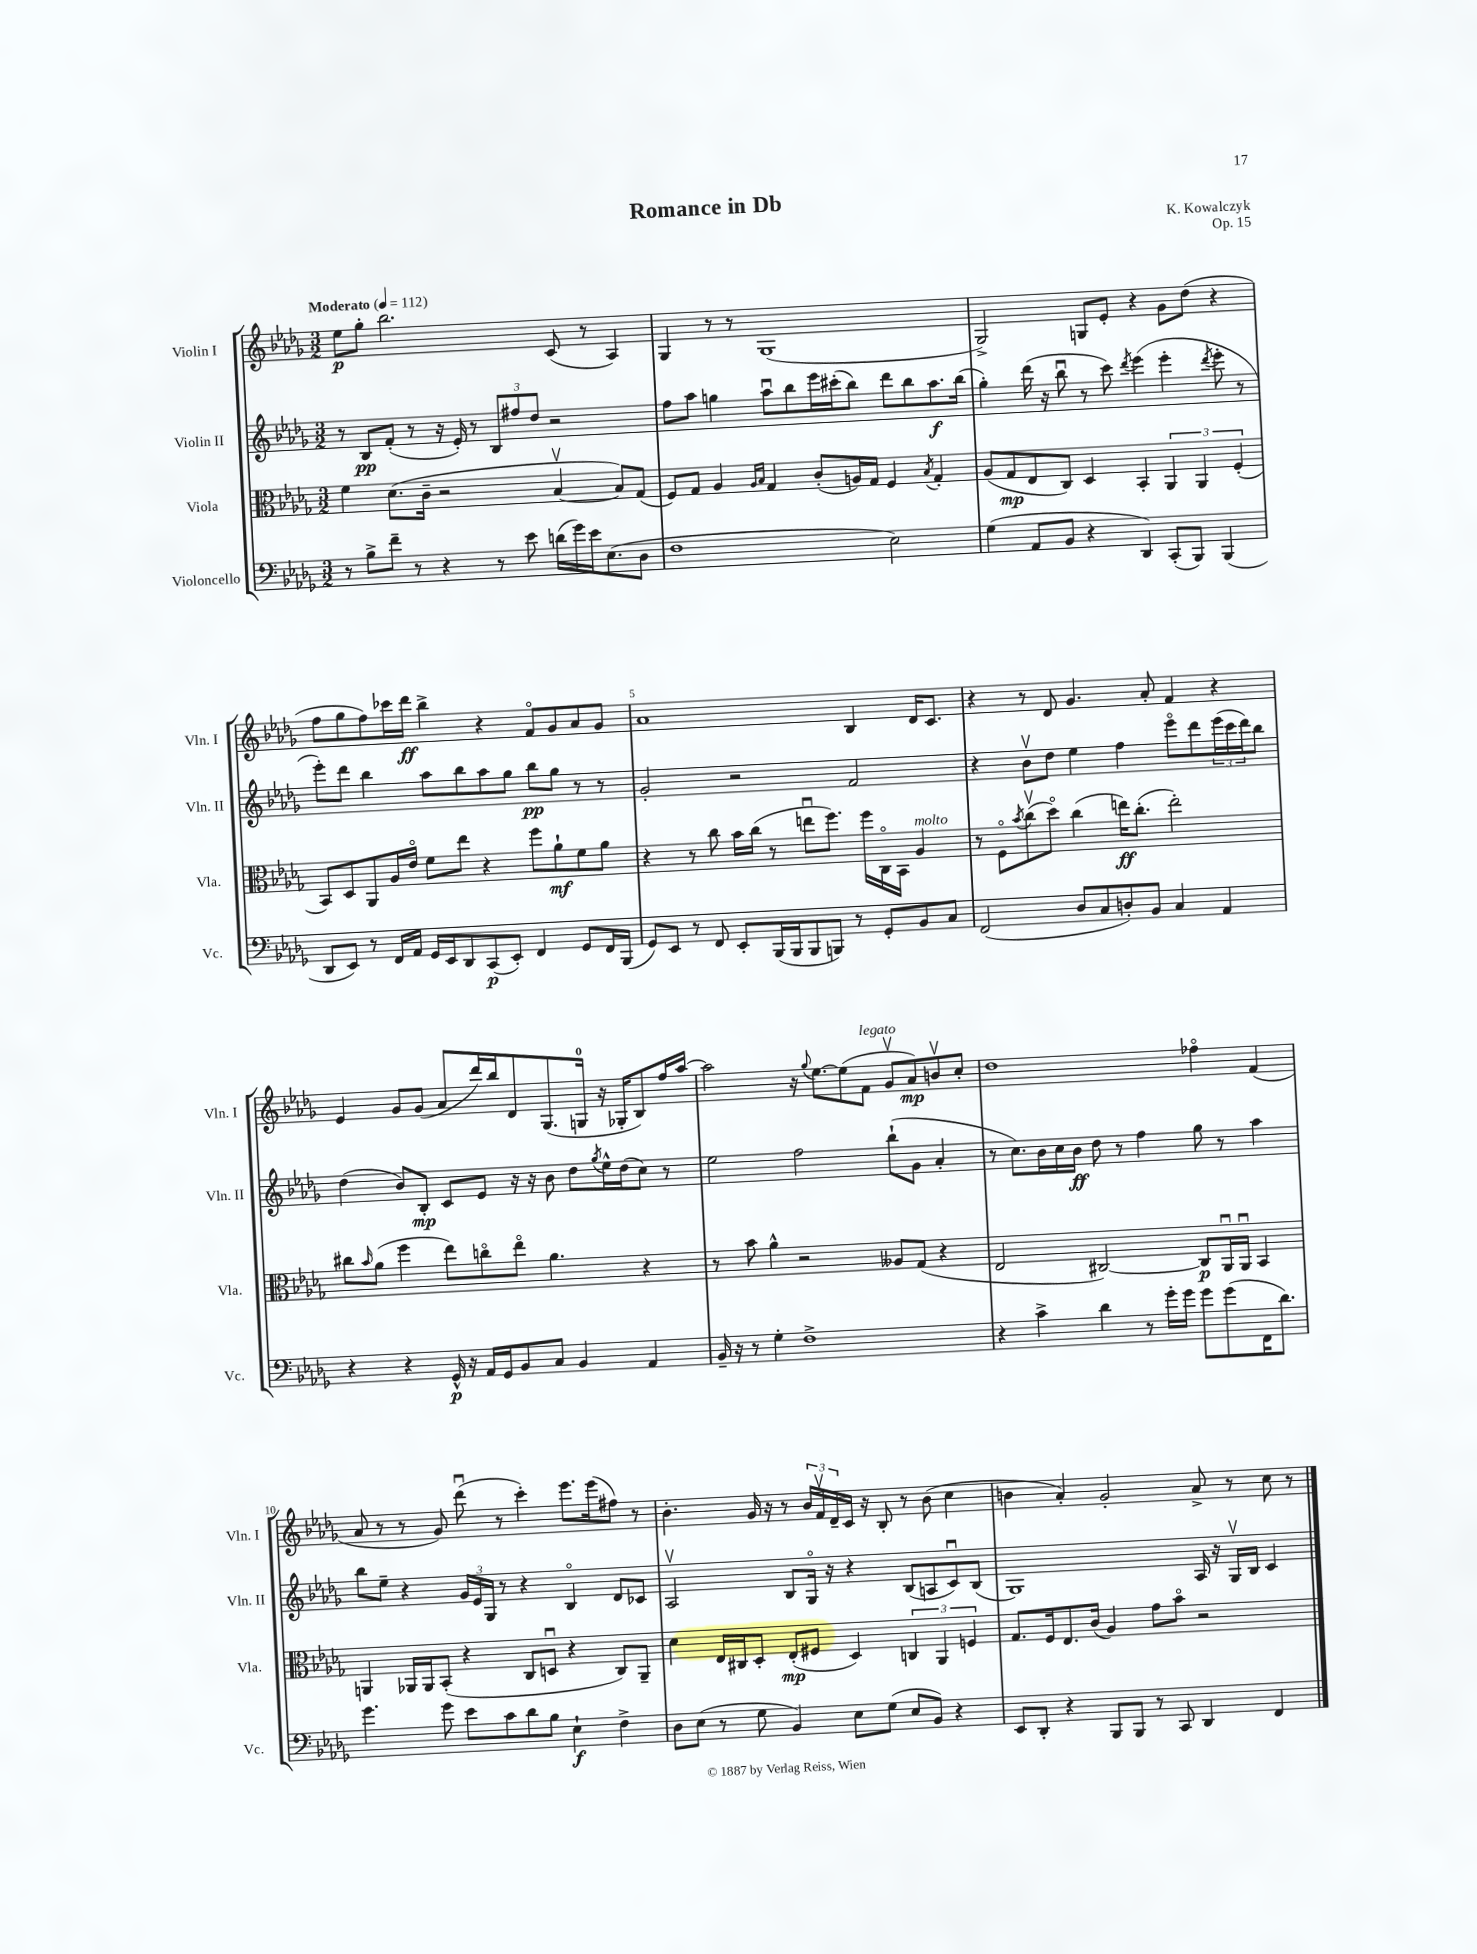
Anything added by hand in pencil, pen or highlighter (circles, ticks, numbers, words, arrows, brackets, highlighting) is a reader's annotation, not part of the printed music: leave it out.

**kern	**dynam	**kern	**dynam	**kern	**dynam	**kern	**dynam
*part4	*part4	*part3	*part3	*part2	*part2	*part1	*part1
*staff4	*staff4	*staff3	*staff3	*staff2	*staff2	*staff1	*staff1
*I"Violoncello	*	*I"Viola	*	*I"Violin II	*	*I"Violin I	*
*I'Vc.	*	*I'Vla.	*	*I'Vln. II	*	*I'Vln. I	*
*clefF4	*	*clefC3	*	*clefG2	*	*clefG2	*
*k[b-e-a-d-g-]	*	*k[b-e-a-d-g-]	*	*k[b-e-a-d-g-]	*	*k[b-e-a-d-g-]	*
*M3/2	*	*M3/2	*	*M3/2	*	*M3/2	*
*MM112	*	*MM112	*	*MM112	*	*MM112	*
=1	=1	=1	=1	=1	=1	=1	=1
!	!	!	!	!	!	!LO:TX:a:B:t=Moderato	!
8r	.	4f\	.	8r	.	8ee-\L	p
8B-^\L	.	.	.	8B-/L	pp	8gg-'\J	.
8f~\J	.	(8.d-\L	.	(8f'/J	.	2.bb-\	.
8r	.	.	.	8r	.	.	.
.	.	16c~\Jk	.	.	.	.	.
4r	.	2r	.	16r	.	.	.
.	.	.	.	16e-'/)	.	.	.
.	.	.	.	8r	.	.	.
8r	.	.	.	12B-/L	.	.	.
.	.	.	.	12ff#X/	.	.	.
8e-\	.	.	.	.	.	.	.
.	.	.	.	12dd-/J	.	.	.
(16dn\LL	.	[4B-v/	.	2r	.	(8c/	.
16g-\)	.	.	.	.	.	.	.
16e-\J	.	.	.	.	.	8r	.
(8.E-\	.	.	.	.	.	.	.
.	.	8B-/L])	.	.	.	4A-/)	.
8D-\J	.	(8G-/J	.	.	.	.	.
=2	=2	=2	=2	=2	=2	=2	=2
1F	.	8F/L)	.	8ff\L	.	4G-/	.
.	.	8G-/J	.	8aa-\J	.	.	.
.	.	4A-/	.	4ggn\	.	8r	.
.	.	.	.	.	.	8r	.
.	.	16qqA-/LL	.	.	.	.	.
.	.	16qqB-/JJ	.	.	.	.	.
.	.	4G-/	.	8aa-u\L	.	(1G-	.
.	.	.	.	8bb-\	.	.	.
.	.	(8c'/L	.	16eee-\L	.	.	.
.	.	.	.	(16ccc#X'\J	.	.	.
.	.	16An/L)	.	8bb-\J)	.	.	.
.	.	16G-/JJ	.	.	.	.	.
2E-\)	.	4F/	.	8ddd-\L	.	.	.
.	.	.	.	8bb-\	.	.	.
.	.	8qB-/	.	.	.	.	.
.	.	4G-'/	.	8.aa-\	f	.	.
.	.	.	.	(16bb-\Jk	.	.	.
=3	=3	=3	=3	=3	=3	=3	=3
(4G-\	.	(8A-/L	.	4gg-'\)	.	2G-^/)	.
.	.	8G-/	mp	.	.	.	.
8AA-/L	.	8E-/	.	(16ddd-\	.	.	.
.	.	.	.	16r	.	.	.
8BB-/J	.	8C/J)	.	8bb-u\	.	.	.
4r	.	4D-/	.	8r	.	8Gn/L	.
.	.	.	.	8ccc\)	.	8e-'/J	.
.	.	.	.	8qddd-/	.	.	.
4DD-/)	.	4BB-'/	.	(4eee-\	.	4r	.
(8CC'/L	.	6AA-/	.	4eee-'\	.	8g-\L	.
8BBB-/J)	.	.	.	.	.	(8dd-\J	.
.	.	6AA-/	.	.	.	.	.
.	.	.	.	8qddd-/	.	.	.
(4BBB-/	.	.	.	8eee-'\	.	4r	.
.	.	(6F'/	.	.	.	.	.
.	.	.	.	8r	.	.	.
!!LO:LB:g=z
=4	=4	=4	=4	=4	=4	=4	=4
8DD-/L	.	8BB-/L)	.	8eee-'\L)	.	8ff\L	.
8EE-/J)	.	8D-/	.	8ddd-\J	.	8gg-\	.
8r	.	8AA-/	.	4bb-\	.	8ff\)	.
16FF/LL	.	16A-/L	.	.	.	16ccc-X\L	.
16AA-/JJ	.	16e-/JJ	.	.	.	16ddd-\JJ	ff
16GG-/LL	.	8f\L	.	8aa-\L	.	4bb-^\	.
16EE-/J	.	.	.	.	.	.	.
8DD-/	.	8ee-\J	.	8bb-\	.	.	.
(8CC/	p	4r	.	8aa-\	.	4r	.
8EE-'/J)	.	.	.	8gg-\J	.	.	.
4FF/	.	8ff\L	.	8bb-\L	pp	8f/L	.
.	.	8a-`\	mf	8gg-\J	.	8g-/	.
8GG-/L	.	8f\	.	8r	.	8a-/	.
16FF/L	.	8a-\J	.	8r	.	8g-/J	.
(16BBB-/JJ	.	.	.	.	.	.	.
=5	=5	=5	=5	=5	=5	=5	=5
8GG-/L)	.	4r	.	2g-'/	.	1a-	.
8EE-/J	.	.	.	.	.	.	.
8r	.	8r	.	.	.	.	.
8FF/	.	8cc\	.	.	.	.	.
8EE-'/L	.	16b-\LL	.	2r	.	.	.
.	.	(16cc\JJ	.	.	.	.	.
(16BBB-/L	.	8r	.	.	.	.	.
16BBB-/J	.	.	.	.	.	.	.
8BBB-/	.	8eenu\L	.	.	.	.	.
8BBBn/J)	.	8.ff\J)	.	.	.	.	.
8r	.	.	.	2f/	.	4B-/	.
.	.	16ff\LL	.	.	.	.	.
8GG-'/L	.	16C\	.	.	.	.	.
.	.	16BB-\JJ	.	.	.	.	.
!	!	!LO:TX:a:i:t=molto	!	!	!	!	!
8BB-/	.	4A-/	.	.	.	16d-/KL	.
.	.	.	.	.	.	8.c/J	.
8C/J	.	.	.	.	.	.	.
=6	=6	=6	=6	=6	=6	=6	=6
(2FF/	.	8r	.	4r	.	4r	.
.	.	8F\L	.	.	.	.	.
.	.	8qb-/	.	.	.	.	.
.	.	(8ccv\	.	8b-v\L	.	8r	.
.	.	8dd-\J)	.	8dd-\J	.	8d-/	.
8D-/L	.	(4cc\	.	4ee-\	.	4.g-/	.
8C/	.	.	.	.	.	.	.
8Dn'/)	.	16een\KL)	ff	4ff\	.	.	.
.	.	(8.cc'\J	.	.	.	.	.
8BB-/J	.	.	.	.	.	8a-'/	.
4C/	.	2ee'\)	.	8eee-\L	.	4f/	.
.	.	.	.	8ddd-\	.	.	.
4AA-/	.	.	.	(24eee-\L	.	4r	.
.	.	.	.	24ccc\	.	.	.
.	.	.	.	24ddd-\J)	.	.	.
.	.	.	.	8bb-\J	.	.	.
!!LO:LB:g=z
=7	=7	=7	=7	=7	=7	=7	=7
4r	.	8cc#X\L	.	(4dd-\	.	4e-/	.
.	.	16qqb-/	.	.	.	.	.
.	.	(8a-\J	.	.	.	.	.
4r	.	4ff\	.	8b-/L)	.	8g-/L	.
.	.	.	.	8B-'/J	mp	(8g-/J	.
16GG-^^/	p	8ee-\L)	.	8c/L	.	8a-/L	.
16r	.	.	.	.	.	.	.
16AA-/LL	.	8ccn\	.	8e-/J	.	16ddd-/L)	.
16GG-/J	.	.	.	.	.	16bb-/J	.
8BB-/	.	8ee-\J	.	16r	.	8d-/	.
.	.	.	.	16r	.	.	.
8C/J	.	4.a-\	.	8b-\	.	(8.G-/	.
4BB-/	.	.	.	8dd-\L	.	.	.
.	.	.	.	.	.	16Gn/Jk	.
.	.	.	.	8qgg-/	.	.	.
.	.	.	.	16ee-^^\L	.	16r	.
.	.	.	.	(16dd-\J	.	16G-X'/KL	.
4AA-/	.	4r	.	8cc\J)	.	8B-/)	.
.	.	.	.	8r	.	16ff/L	.
.	.	.	.	.	.	[16aa-/JJ	.
=8	=8	=8	=8	=8	=8	=8	=8
16BB-~/	.	8r	.	2ee-\	.	2aa-\]	.
16r	.	.	.	.	.	.	.
8r	.	8b-\	.	.	.	.	.
4G-'\	.	4a-^^\	.	.	.	.	.
1F^	.	2r	.	2ff\	.	16r	.
.	.	.	.	.	.	8qqgg-/	.
.	.	.	.	.	.	[8.ee-\L	.
.	.	.	.	.	.	(8ee-\]	.
!	!	!	!	!	!	!LO:TX:a:i:t=legato	!
.	.	.	.	.	.	8f\J	.
.	.	8A--X/L	.	(8bb-`\L	.	8g-v/L	.
.	.	(8G-/J	.	8g-\J	.	8a-/)	mp
.	.	4r	.	4a-'/	.	8bnv/	.
.	.	.	.	.	.	8cc'/J	.
=9	=9	=9	=9	=9	=9	=9	=9
4r	.	2E-/	.	8r	.	1dd-	.
.	.	.	.	8.cc\L)	.	.	.
4c^\	.	.	.	.	.	.	.
.	.	.	.	16b-\L	.	.	.
.	.	.	.	16cc\	.	.	.
.	.	.	.	16b-\JJ	ff	.	.
4d-\	.	[2C#X/)	.	8dd-\	.	.	.
.	.	.	.	8r	.	.	.
8r	.	.	.	4ff\	.	.	.
16g-'\LL	.	.	.	.	.	.	.
16g-\JJ	.	.	.	.	.	.	.
8g-\L	.	8C#/L]	p	8gg-\	.	4ff-X\	.
(8g-\	.	16AA-u/L	.	8r	.	.	.
.	.	16AA-u/JJ	.	.	.	.	.
16FF\K	.	4BB-/	.	4aa-\	.	(4f/	.
8.d-\J)	.	.	.	.	.	.	.
!!LO:LB:g=z
=10	=10	=10	=10	=10	=10	=10	=10
4.g-\	.	4AAn/	.	8bb-\L	.	8a-/	.
.	.	.	.	8ee-~\J	.	8r	.
.	.	16AA-X/LL	.	4r	.	8r	.
.	.	16AA-/J	.	.	.	.	.
8g-\	.	(8BB-'/J	.	.	.	8g-/)	.
8e-\L	.	4r	.	24g-/LL	.	(8ddd-u\	.
.	.	.	.	24e-/	.	.	.
.	.	.	.	24G-/JJ	.	.	.
8c\	.	.	.	8r	.	8r	.
8d-\	.	8C/L	.	4r	.	4ccc'\)	.
8B-\J	.	8Dnu/J	.	.	.	.	.
4E-`\	f	4r	.	4B-/	.	8.eee-\L	.
.	.	.	.	.	.	(16eee-\k	.
4F^\	.	8C/L)	.	8d-/L	.	8ff#X\J)	.
.	.	8AA-~/J	.	8c-X/J	.	8r	.
=11	=11	=11	=11	=11	=11	=11	=11
8D-\L	.	4d-\	.	2A-v/	.	4.b-'\	.
(8E-\J	.	.	.	.	.	.	.
8r	.	16E-/LL	.	.	.	.	.
.	.	16C#X/J	.	.	.	.	.
8G-\	.	8D-'/J	.	.	.	16g-/	.
.	.	.	.	.	.	16r	.
4BB-/)	.	(8E-'/L	mp	8B-/L	.	8r	.
.	.	8F#X/J	.	16G-/Jk	.	24b-/LL	.
.	.	.	.	.	.	24fv/	.
.	.	.	.	16r	.	.	.
.	.	.	.	.	.	24d-~/	.
8E-\L	.	4D-/)	.	4r	.	16c/JJ	.
.	.	.	.	.	.	16r	.
(8G-\J	.	.	.	.	.	8B-'/	.
8E-/L	.	6Cn/	.	(8B-/L	.	8r	.
8BB-/J)	.	.	.	8An/	.	(8b-\	.
.	.	6AA-/	.	.	.	.	.
4r	.	.	.	8cu/)	.	4cc\	.
.	.	6Fn/	.	.	.	.	.
.	.	.	.	(8B-/J	.	.	.
=12	=12	=12	=12	=12	=12	=12	=12
8EE-/L	.	8.G-/L	.	1G-)	.	4bn\	.
8DD-'/J	.	.	.	.	.	.	.
.	.	16F/k	.	.	.	.	.
4r	.	8.E-/	.	.	.	4a-'/)	.
.	.	(16c/Jk	.	.	.	.	.
8BBB-/L	.	4A-/)	.	.	.	2g-'/	.
8BBB-/J	.	.	.	.	.	.	.
8r	.	8g-\L	.	.	.	.	.
8CC/	.	8b-\J	.	.	.	.	.
4DD-/	.	2r	.	16A-/	.	8a-^/	.
.	.	.	.	16r	.	.	.
.	.	.	.	16G-v/LL	.	8r	.
.	.	.	.	16B-/JJ	.	.	.
4FF/	.	.	.	4c/	.	8cc\	.
.	.	.	.	.	.	8r	.
==	==	==	==	==	==	==	==
*-	*-	*-	*-	*-	*-	*-	*-
